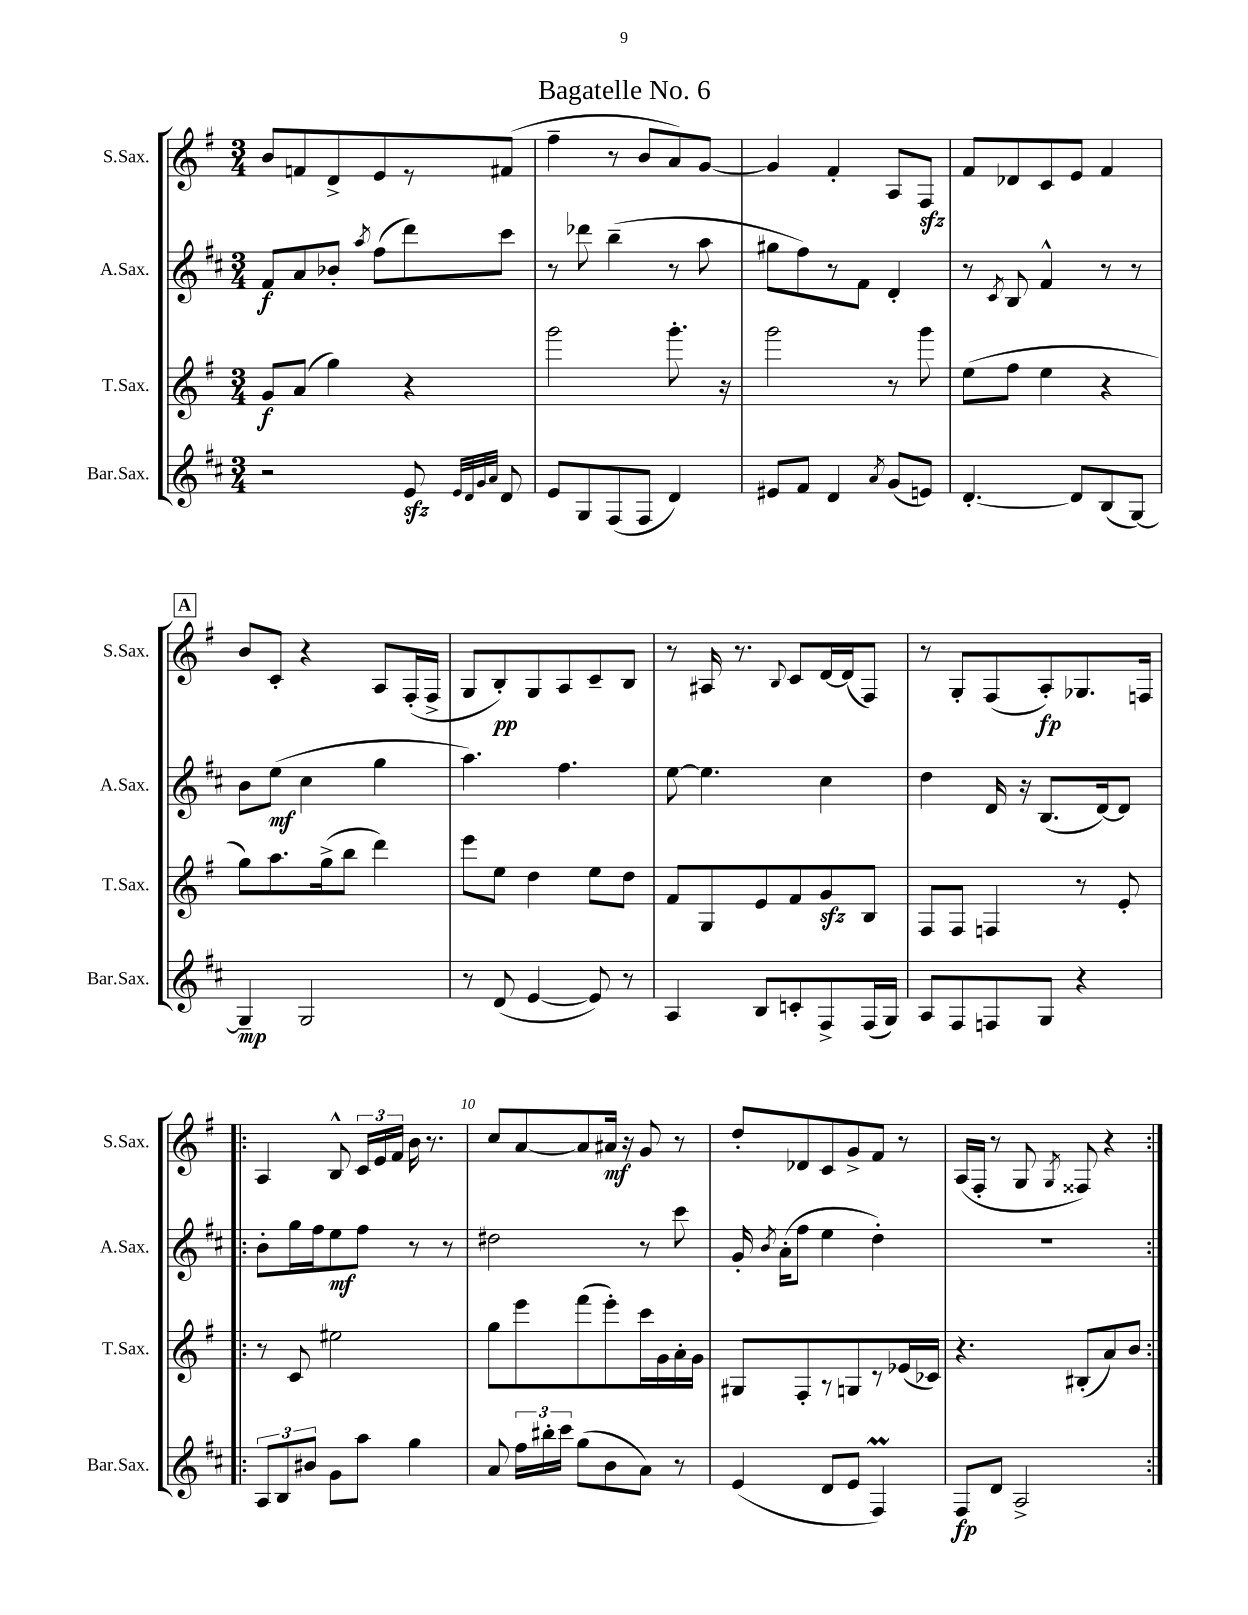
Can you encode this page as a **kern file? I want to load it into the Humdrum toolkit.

**kern	**kern	**kern	**kern
*staff4	*staff3	*staff2	*staff1
*clefG2	*clefG2	*clefG2	*clefG2
*k[f#c#]	*k[f#]	*k[f#c#]	*k[f#]
*M3/4	*M3/4	*M3/4	*M3/4
2r	8g	8f#	8b
.	(8a	8a	8f
.	4gg)	8b-'	8d^
.	.	8qaa	.
.	.	(8ff#	8e
8e	4r	8ddd)	8r
32qqe	.	.	.
32qqd	.	.	.
32qqg	.	.	.
32qqa	.	.	.
8d	.	8ccc#	(8f#
=	=	=	=
8e	2ggg	8r	4ff#~
8G	.	8ddd-	.
(8F#	.	(4bb~	8r
8F#	.	.	8b
4d)	8.ggg'	8r	8a)
.	.	8aa	[8g
.	16r	.	.
=	=	=	=
8e#	2ggg	8gg#	4g]
8f#	.	8ff#)	.
4d	.	8r	4f#'
.	.	8f#	.
8qa	.	.	.
(8g	8r	4d'	8A
8e)	8ggg	.	8F#
=	=	=	=
[4.d'	(8ee	8r	8f#
.	.	8qc#	.
.	8ff#	8B	8d-
.	4ee	4f#^^	8c
8d]	.	.	8e
(8B	4r	8r	4f#
[8G)	.	8r	.
=	=	=	=
4G~]	8gg)	8b	8b
.	8.aa	(8ee	8c'
2G	.	4cc#	4r
.	(16gg^	.	.
.	8bb	.	.
.	4ddd)	4gg	8A
.	.	.	(16F#'
.	.	.	16F#^
=	=	=	=
8r	8eee	4.aa)	8G
(8d	8ee	.	8B')
[4e	4dd	.	8G
.	.	4.ff#	8A
8e])	8ee	.	8c~
8r	8dd	.	8B
=	=	=	=
4A	8f#	[8ee	8r
.	8G	4.ee]	16A#
.	.	.	8.r
8B	8e	.	.
.	.	.	8qqB
8c'	8f#	.	8c
8F#^	8g	4cc#	[16d
.	.	.	(16d]
(16F#	8B	.	8F#)
16G)	.	.	.
=	=	=	=
8A	8F#	4dd	8r
8F#	8F#	.	8G'
8F	4F	16d	(8F#
.	.	16r	.
8G	.	(8.B	8A')
4r	8r	.	8.G-
.	.	[16d)	.
.	8e'	8d]	.
.	.	.	16F
=!|:	=!|:	=!|:	=!|:
12A	8r	8b'	4A
12B	.	.	.
.	8c	16gg	.
12b#	.	.	.
.	.	16ff#	.
8g	2ee#	8ee	8B^^
8aa	.	8ff#	24c
.	.	.	24e
.	.	.	24f#
4gg	.	8r	16b
.	.	.	8.r
.	.	8r	.
=	=	=	=
8a	8gg	2dd#	8cc
24ff#	8eee	.	[8a
24bb#'	.	.	.
24ccc#	.	.	.
(8gg	(8fff#	.	8a]
8b	8eee')	.	16a#
.	.	.	16r
8a)	16ccc	8r	8g
.	16g	.	.
8r	16a'	8ccc#	8r
.	16g	.	.
=	=	=	=
(4e	8G#	16g'	8dd'
.	.	8qb	.
.	.	(16a'	.
.	8F#'	8ff#	8d-
8d	8r	4ee	8c
8e	8G	.	8g^
4F#)	8r	4dd')	8f#
.	(16e-	.	8r
.	16c-)	.	.
=	=	=	=
8F#	4.r	2.r	(16A
.	.	.	16F#'
8d	.	.	8r
2A^	.	.	8G
.	.	.	8qG
.	(8B#'	.	8F##)
.	8a)	.	4r
.	8b	.	.
==:|!	==:|!	==:|!	==:|!
*-	*-	*-	*-
